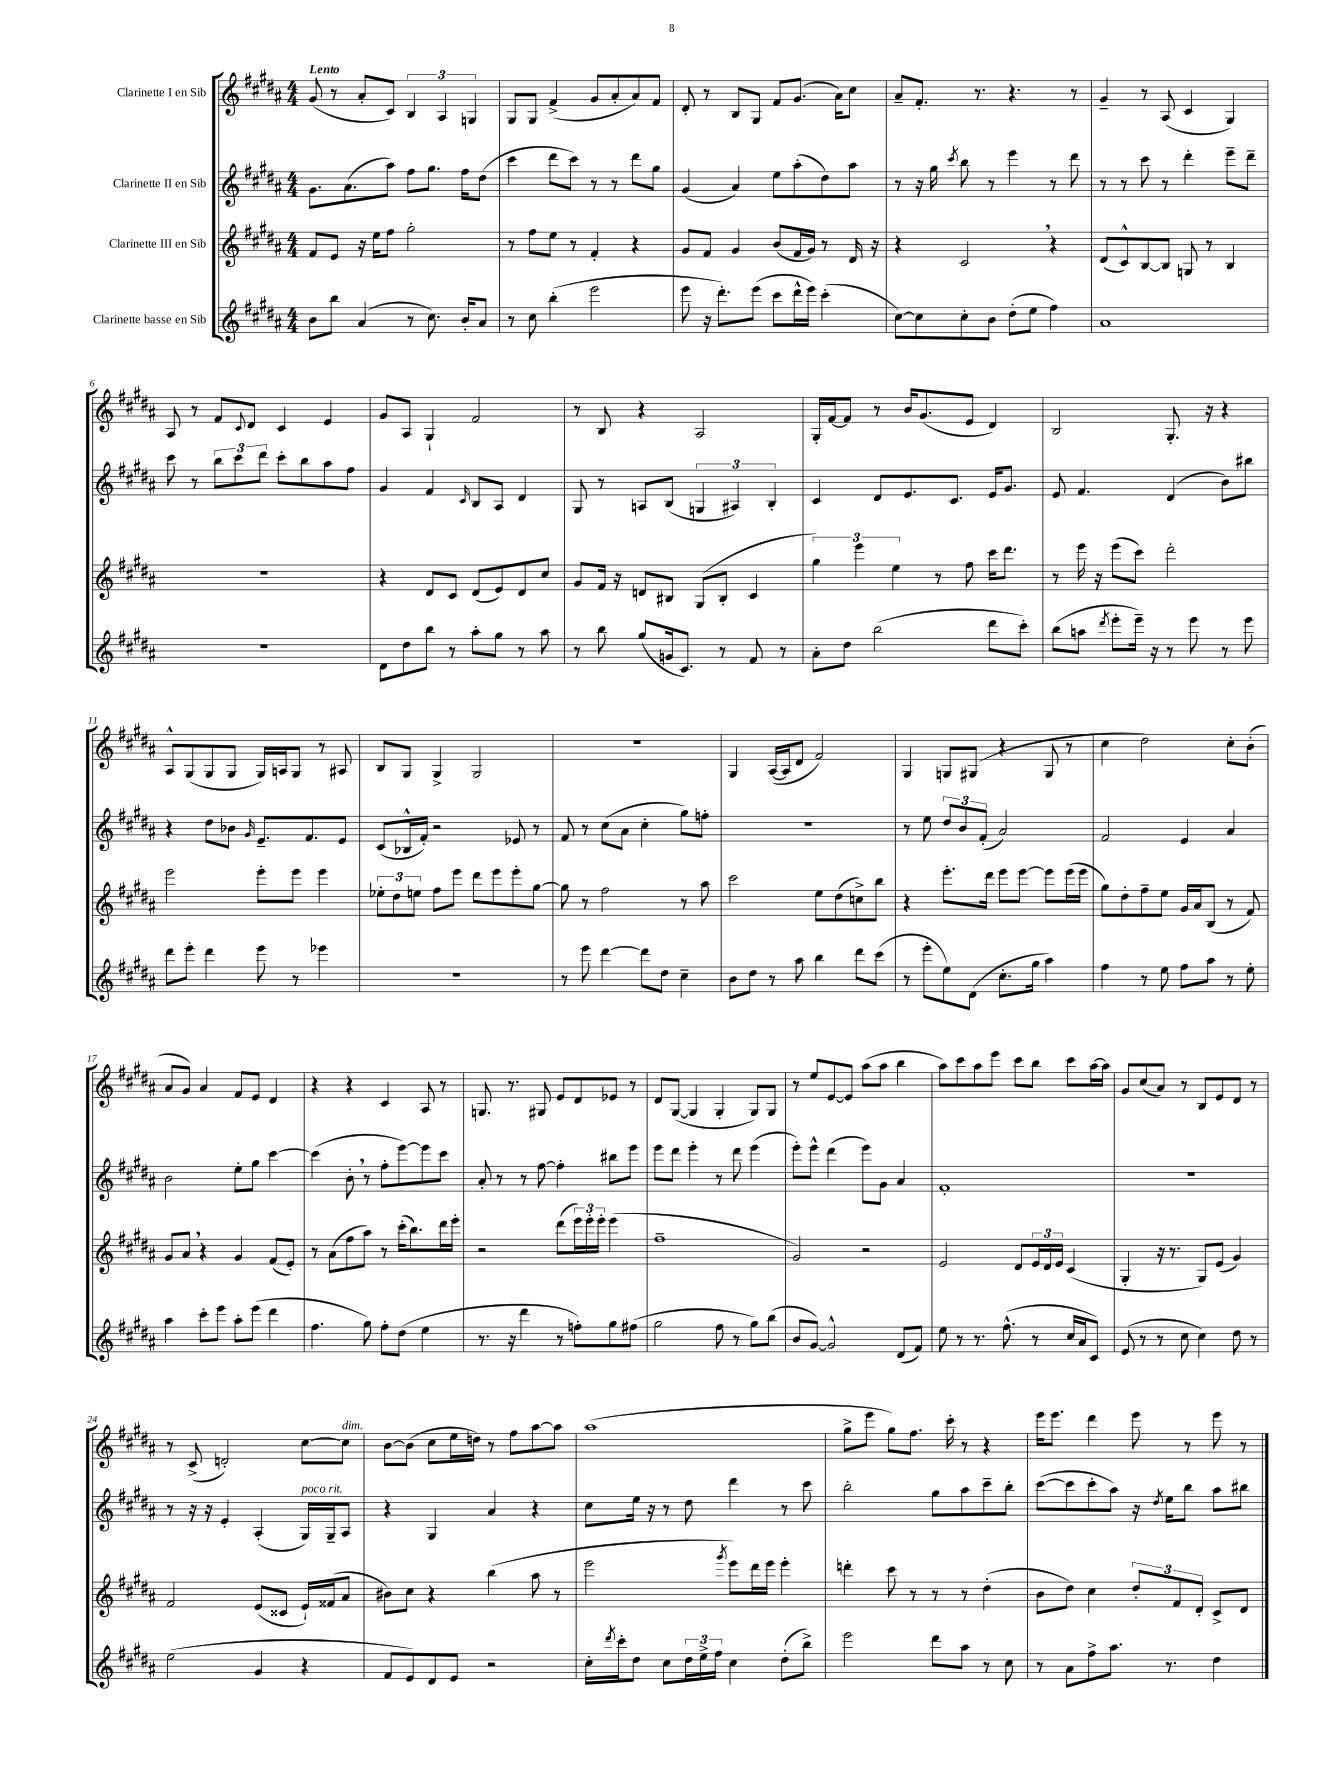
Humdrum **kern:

**kern	**kern	**kern	**kern
*part4	*part3	*part2	*part1
*staff4	*staff3	*staff2	*staff1
*I"Clarinette basse en Sib	*I"Clarinette III en Sib	*I"Clarinette II en Sib	*I"Clarinette I en Sib
*clefG2	*clefG2	*clefG2	*clefG2
*k[f#c#g#d#a#]	*k[f#c#g#d#a#]	*k[f#c#g#d#a#]	*k[f#c#g#d#a#]
*M4/4	*M4/4	*M4/4	*M4/4
=1	=1	=1	=1
!	!	!	!LO:TX:a:B:t=Lento
8b\L	8f#/L	8.g#\L	(8g#/
8bb\J	8e/J	.	8r
.	.	(8.a#\	.
(4a#/	16r	.	8a#'/L
.	16ee\KL	.	.
.	8ff#\J	8aa#\J)	8c#/J)
8r	2gg#'\	8ff#\L	6B/
8.cc#\)	.	8.gg#\J	.
.	.	.	6A#/
16b'/KL	.	16ff#\KL	.
.	.	.	6Gn/
8a#/J	.	(8dd#\J	.
=2	=2	=2	=2
8r	8r	4ccc#\	8G#/L
8cc#\	8ff#\L	.	8G#/J
(4bb'\	8ee\J	8ddd#\L	(4f#^/
.	8r	8ccc#\J)	.
2eee\	4f#'/	8r	8g#/L
.	.	8r	8a#'/
.	4r	8ddd#\L	8a#/)
.	.	8gg#\J	8f#/J
=3	=3	=3	=3
8eee\	8g#/L	(4g#/	8d#'/
16r	8f#/J	.	8r
8.ddd#'\L)	.	.	.
.	4g#/	4a#/)	8B/L
(8eee\J	.	.	8G#/J
8ccc#\L	(8b/L	8ee\L	8f#/L
16ddd#^^\L	16f#/L	(8aa#'\	(8.g#/J
16eee\JJ)	16g#/JJ)	.	.
(4ccc#'\	8r	8dd#\)	.
.	.	.	16a#\KL)
.	16d#/	8aa#\J	8cc#\J
.	16r	.	.
=4	=4	=4	=4
[8cc#\L)	4r	8r	8a#~/L
8cc#\]	.	16r	8.f#'/J
.	.	16gg#\	.
.	.	8qccc#/	.
8cc#'\	2c#,/	8bb\	.
.	.	.	8.r
8b\J	.	8r	.
(8dd#'\L	.	4eee\	4.r
8ee\J	.	.	.
4ff#\)	4r	8r	.
.	.	8ddd#\	8r
=5	=5	=5	=5
1a#	(8d#/L	8r	4g#~/
.	8c#^^/)	8r	.
.	[8B/	8ccc#\	8r
.	8B/J]	8r	(8A#/
.	8Gn/	4ddd#'\	4c#/
.	8r	.	.
.	4B/	8eee~\L	4G#/)
.	.	8ddd#~\J	.
!!LO:LB:g=z
=6	=6	=6	=6
1r	1r	8ccc#\	8A#/
.	.	8r	8r
.	.	12bb\L	8f#/L
.	.	12ccc#\	.
.	.	.	8qqc#/
.	.	.	8d#/J
.	.	12ddd#\J	.
.	.	8ccc#'\L	4c#/
.	.	8bb\	.
.	.	8aa#\	4e/
.	.	8ff#\J	.
=7	=7	=7	=7
8d#\L	4r	4g#/	8g#/L
8dd#\	.	.	8A#/J
8bb\J	8d#/L	4f#/	4G#`/
8r	8c#/J	.	.
.	.	16qqc#/	.
8aa#'\L	(8d#/L	8B/L	2f#/
8gg#\J	8e/)	8A#/J	.
8r	8d#/	4d#/	.
8aa#\	8cc#/J	.	.
=8	=8	=8	=8
8r	8g#/L	8G#/	8r
8bb\	16f#/Jk	8r	8B/
.	16r	.	.
(8gg#/L	8dn/L	8An/L	4r
16gn/k	8B#X/J	(8B/J	.
8.c#/J)	.	.	.
.	(8G#/L	6Gn/	2A#/
8r	8B#'/J	.	.
.	.	6A#X/)	.
8f#/	4c#/	.	.
.	.	6B'/	.
8r	.	.	.
=9	=9	=9	=9
8a#'\L	6gg#\)	4c#/	16G#'/LL
.	.	.	[16f#/J
8dd#\J	.	.	8f#/J]
.	6eee\	.	.
(2bb\	.	8d#/L	8r
.	6ee\	.	.
.	.	8.e/	16b/KL
.	.	.	(8.g#/
.	8r	.	.
.	.	8.c#/J	.
.	8ff#\	.	8e/J
8ddd#\L	16ccc#\KL	16e/KL	4d#/)
.	8.ddd#\J	8.g#/J	.
8ccc#'\J)	.	.	.
=10	=10	=10	=10
(8bb\L	8r	8e/	2B/
8aan\J	16eee\	4.f#/	.
.	16r	.	.
8qddd#/	.	.	.
8eee'\L	(8eee\L	.	.
16eee~\Jk)	8ccc#\J)	.	.
16r	.	.	.
8r	2ddd#'\	(4d#/	8.G#'/
8eee\	.	.	.
.	.	.	16r
8r	.	8b\L)	4r
8eee\	.	8bb#X\J	.
!!LO:LB:g=z
=11	=11	=11	=11
8ddd#\L	2eee\	4r	8A#^^/L
8eee'\J	.	.	(8G#/
4ddd#\	.	8dd#\L	8G#/
.	.	8b-X\J	8G#/J
.	.	16qqg#/	.
8eee\	8eee'\L	8.e~/L	16G#/LL)
.	.	.	16An/J
8r	8eee\J	.	8G#/J
.	.	8.f#/	.
4eee-X\	4eee\	.	8r
.	.	8e/J	8A#X/
=12	=12	=12	=12
1r	12ee-X'\L	(8c#/L	8B/L
.	12dd#\	.	.
.	.	16B-X^^/L	8G#/J
.	12een\J	.	.
.	.	16f#'/JJ)	.
.	8ff#\L	2r	4G#^/
.	8eee\J	.	.
.	8ddd#\L	.	2G#/
.	8eee\	.	.
.	8eee'\	8e-X/	.
.	[8gg#\J	8r	.
=13	=13	=13	=13
8r	8gg#\]	8f#/	1r
8eee\	8r	8r	.
[4ddd#\	2ff#\	(8cc#\L	.
.	.	8a#\J	.
8ddd#\L]	.	4cc#'\	.
8dd#\J	.	.	.
4cc#~\	8r	8gg#\L)	.
.	8aa#\	8ffn'\J	.
=14	=14	=14	=14
8b\L	2ccc#\	1r	4G#/
8dd#\J	.	.	.
8r	.	.	([16A#/LL
.	.	.	16A#/J]
8aa#\	.	.	8d#/J
4bb\	8ee\L	.	2f#/)
.	(8dd#\	.	.
8ddd#\L	8ccn^\)	.	.
(8ccc#\J	8bb\J	.	.
=15	=15	=15	=15
8r	4r	8r	4G#/
8eee'\L	.	8ee\	.
8ee\)	8.eee'\L	12dd#/L	8Gn/L
.	.	12b/	.
(8d#\J	.	.	(8G#X/J
.	.	(12f#'/J	.
.	16ddd#\Jk	.	.
8.cc#'\L	8eee\L	2a#/)	4r
.	[8eee\J	.	.
16gg#\Jk	.	.	.
4aa#\)	8eee\L]	.	8G#/
.	(16eee\L	.	8r
.	16eee\JJ	.	.
=16	=16	=16	=16
4ff#\	8gg#\L)	2f#/	4cc#\
.	8dd#'\	.	.
8r	8ff#~\	.	2dd#\)
8ee\	8ee\J	.	.
8ff#\L	16g#/LL	4e/	.
.	16a#/J	.	.
8aa#\J	(8B/J	.	.
8r	8r	4a#/	8cc#'\L
8ee'\	8f#/)	.	(8b'\J
!!LO:LB:g=z
=17	=17	=17	=17
4aa#\	8g#/L	2b\	8a#/L
.	8a#,/J	.	8g#/J)
8ccc#'\L	4r	.	4a#/
8eee\J	.	.	.
8aa#'\L	4g#/	8ee'\L	8f#/L
(8eee\J	.	8gg#\J	8e/J
4ddd#\	(8f#/L	[4ccc#\	4d#/
.	8e'/J)	.	.
=18	=18	=18	=18
4.ff#\	8r	(4ccc#\]	4r
.	(8a#\L	.	.
.	8ff#\	8b',\	4r
8gg#\)	8aa#\J)	8r	.
8ff#'\L	8r	8ff#'\L	4c#/
(8dd#\J	(16ccc#'\KL	[8eee\)	.
.	8.bb\)	.	.
4ee\	.	8eee\]	8A#/
.	16ddd#\L	8ccc#\J	8r
.	16eee'\JJ	.	.
=19	=19	=19	=19
8.r	2r	8a#'/	8.Gn/
.	.	8r	.
16r	.	.	8.r
4ddd#\	.	8r	.
.	.	[8ff#\	8G#X/
8r	(8ddd#\L	4ff#'\]	8e/L
8ffn'\L)	24eee\L)	.	8d#/
.	24eee'\	.	.
.	24eee'\JJ	.	.
8gg#\	(4eee\	8bb#X\L	8e-X/J
(8ff#X\J	.	8eee\J	8r
=20	=20	=20	=20
2gg#\	1ff#~	8eee\L	8d#/L
.	.	8ddd#\J	([8G#/J
.	.	4eee'\	4G#/]
8ff#\	.	8r	4G#'/
8r	.	8ddd#\	.
8gg#\L)	.	(4eee\	8G#/L)
(8bb\J	.	.	8G#/J
=21	=21	=21	=21
8b/L	2g#/)	8eee'\L)	8r
[8g#/J)	.	8eee^^\J	8ee/L
2g#^^/]	.	(4ddd#\	[8e/
.	.	.	8e/J]
.	2r	8eee\L)	(8aa#\L
.	.	8g#\J	8aa#\J
(8d#/L	.	4a#/	4bb\
8f#/J)	.	.	.
=22	=22	=22	=22
8ee\	2e/	1f#'	8aa#\L)
8r	.	.	8ccc#\
8.r	.	.	8aa#\
.	.	.	8eee\J
(8.ff#^^\	.	.	.
.	8d#/L	.	8ccc#\L
8r	24e/L	.	8bb\J
.	24d#/	.	.
.	24e/JJ	.	.
16cc#/LL	(4c#/	.	8ccc#\L
16a#/J	.	.	.
8c#/J)	.	.	[16aa#\L
.	.	.	16aa#\JJ]
=23	=23	=23	=23
(8e/	4G#'/	1r	8g#/L
8r	.	.	(8cc#/
8r	16r	.	8a#/J)
.	8.r	.	.
8cc#\	.	.	8r
4cc#\)	8G#/L)	.	8B/L
.	(8e/J	.	8e/
8dd#\	4g#/)	.	8d#/J
8r	.	.	8r
!!LO:LB:g=z
=24	=24	=24	=24
(2ee\	2f#/	8r	8r
.	.	16r	(8c#^/
.	.	16r	.
.	.	4e'/	2dn'/)
4g#/	(8e/L	(4A#'/	.
.	8c##X/J	.	.
!	!	!LO:TX:a:i:t=poco rit.	!
4r	16e`/LL)	16G#/LL)	[8cc#\L
.	(16f##X/J	16G#~/J	.
!	!	!	!LO:TX:a:i:t=dim.
.	8a#/J	8A#/J	8cc#\J]
=25	=25	=25	=25
8f#/L	8b#X\L)	4r	[8b\L
8e/)	8cc#\J	.	(8b\J]
8d#/	4r	4G#/	8cc#\L
8e/J	.	.	16ee\L
.	.	.	16ddn\JJ)
2r	(4bb\	4a#/	8r
.	.	.	8ff#\L
.	8aa#\	4r	[8aa#\
.	8r	.	8aa#\J]
=26	=26	=26	=26
16cc#'\LL	2eee\	8cc#\L	(1aa#
8qddd#/	.	.	.
16ccc#'\J	.	.	.
8dd#\J	.	16ee\Jk	.
.	.	16r	.
8cc#\L	.	8r	.
24dd#\L	.	8dd#\	.
24ee^\	.	.	.
24ff#\JJ	.	.	.
.	8qggg#/	.	.
4cc#\	8eee\L)	4ddd#\	.
.	16ddd#\L	.	.
.	16eee\JJ	.	.
(8dd#'\L	4eee'\	8r	.
8bb^\J)	.	8ccc#\	.
=27	=27	=27	=27
2eee\	4dddn'\	2bb'\	8gg#^\L
.	.	.	8eee\J
.	8ccc#\	.	8gg#\L)
.	8r	.	8.ff#\J
8ddd#\L	8r	8gg#\L	.
.	.	.	16ccc#'\
8aa#\J	8r	8aa#\	8r
8r	(4dd#'\	8ccc#~\	4r
8cc#\	.	8bb'\J	.
=28	=28	=28	=28
8r	8b\L	([8ccc#\L	16eee\KL
.	.	.	8.eee\J
8a#\L	8dd#\J)	8ccc#\]	.
8ff#^\	4cc#\	8ccc#'\	4ddd#\
8.aa#\J	.	8aa#\J)	.
.	12dd#'/L	16r	8eee\
.	.	8qdd#/	.
8.r	.	16ee\KL	.
.	12f#/	.	.
.	.	8bb\J	8r
.	12d#'/J	.	.
4dd#\	8c#^/L	8aa#\L	8eee\
.	8d#/J	8bb#X\J	8r
==	==	==	==
*-	*-	*-	*-
